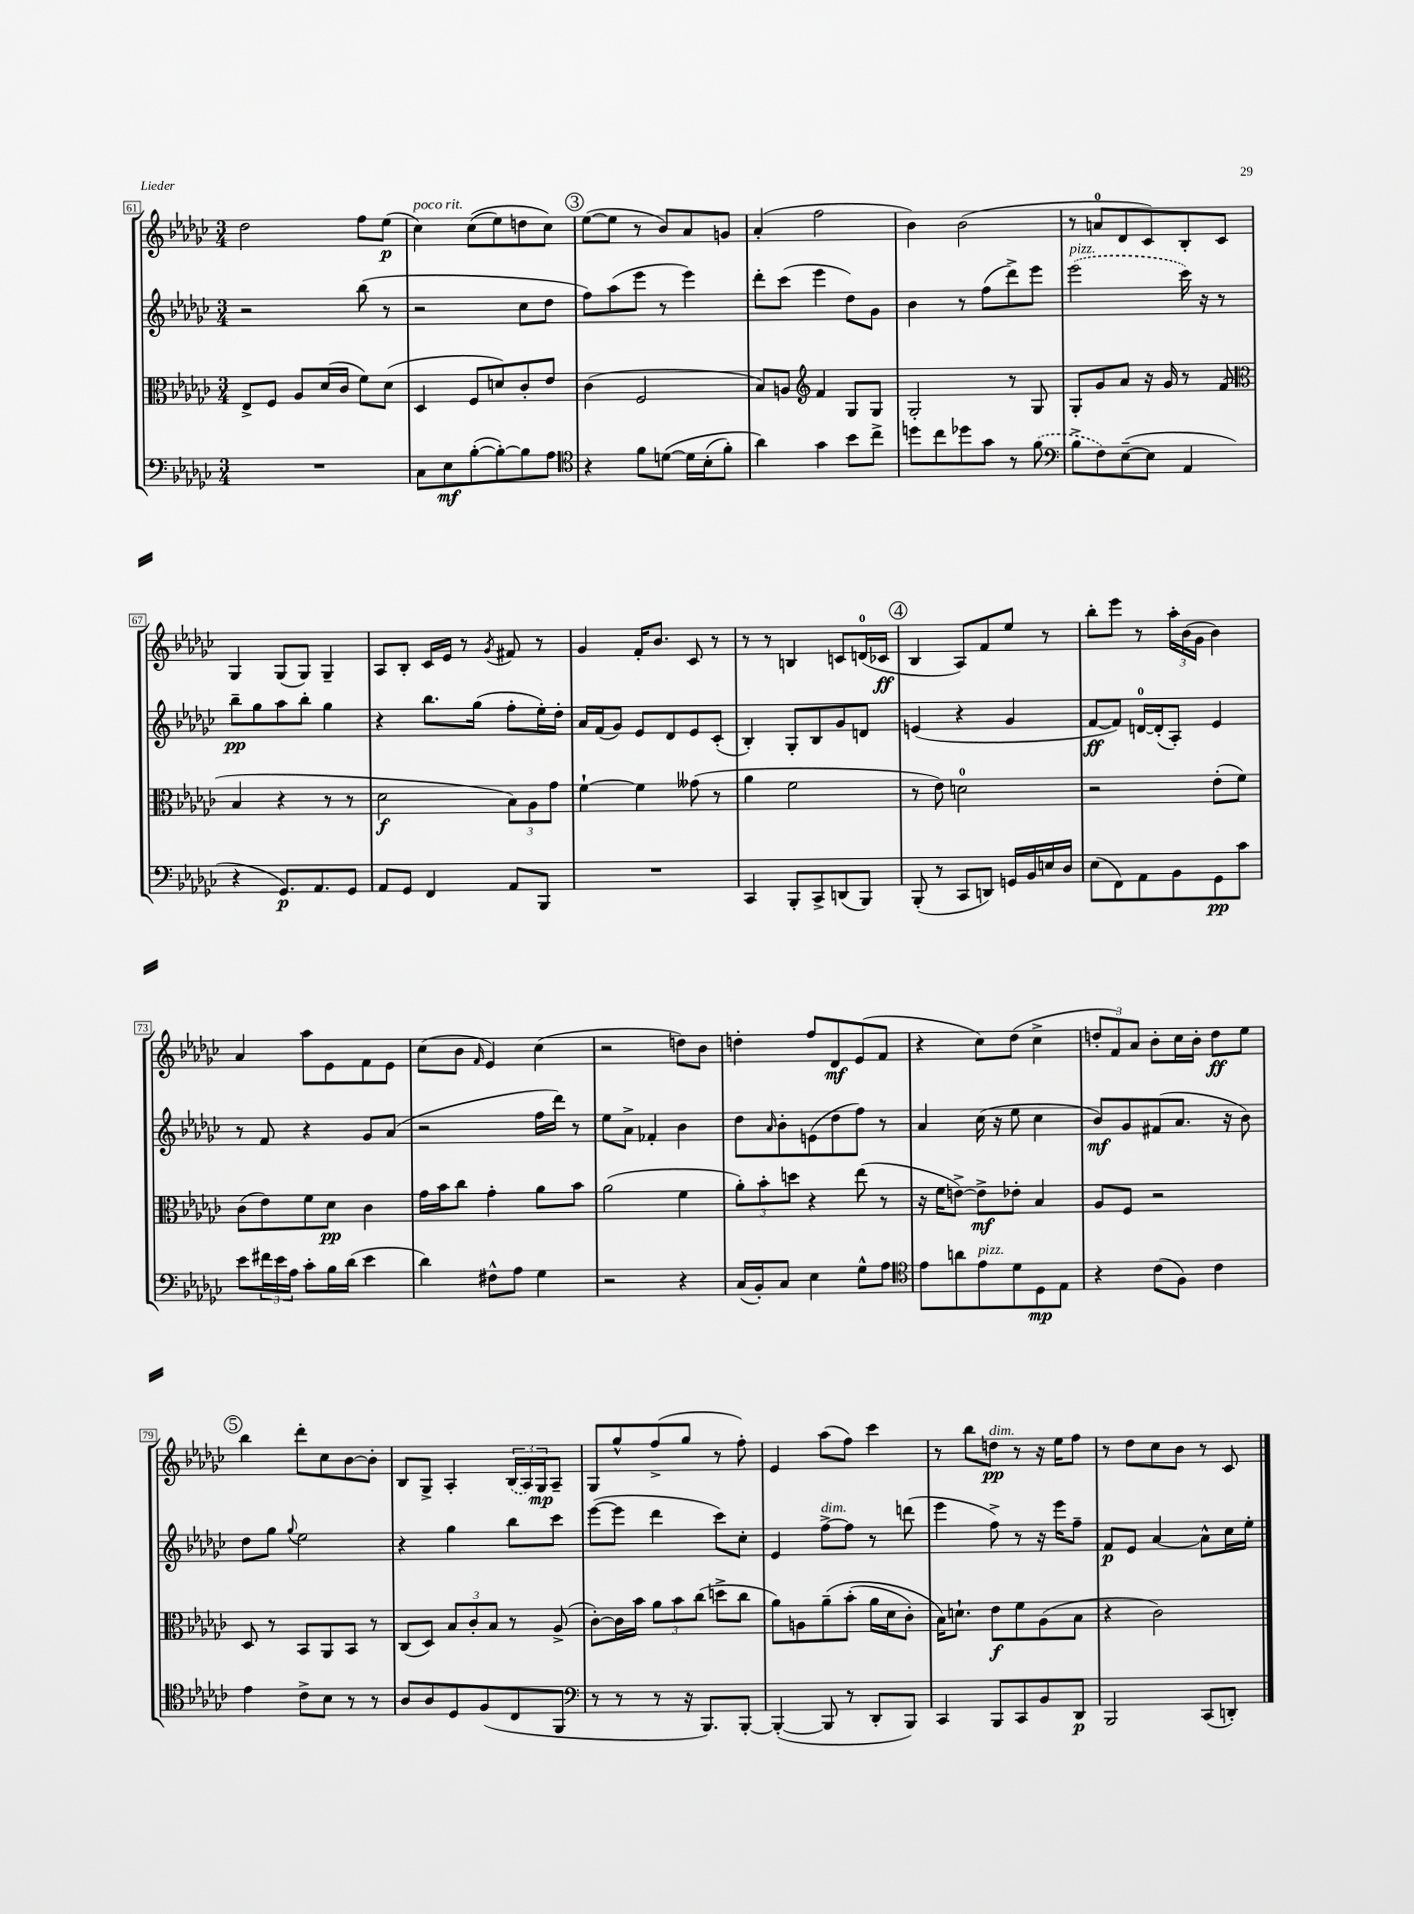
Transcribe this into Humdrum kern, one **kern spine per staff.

**kern	**kern	**kern	**kern
*staff4	*staff3	*staff2	*staff1
*clefF4	*clefC3	*clefG2	*clefG2
*k[b-e-a-d-g-c-]	*k[b-e-a-d-g-c-]	*k[b-e-a-d-g-c-]	*k[b-e-a-d-g-c-]
*M3/4	*M3/4	*M3/4	*M3/4
2.r	8E-^	2r	2dd-
.	8F	.	.
.	8A-	.	.
.	(16d-	.	.
.	16c-	.	.
.	8f)	(8bb-	8ff
.	(8d-	8r	(8ee-
=	=	=	=
8C-	4D-	2r	4cc-)
8E-	.	.	.
([8B-'	8F	.	&((8cc-
8B-'_)	8d)	.	8ee-)
8B-]	8c-'	8cc-	8dd
8A-	8e-	8dd-	8cc-&)
=	=	=	=
*clefC4	*	*	*
4r	(4c-	8ff)	([8ee-
.	.	(8aa-	8ee-]
8f	2F	8eee-	8r
&([8d	.	8r	8b-)
16d]	.	4eee-)	8a-
(16B-'	.	.	.
8f')	.	.	8g
=	=	=	=
4a-&)	8B-)	8ddd-'	(4a-'
.	8A	(8ccc-	.
*	*clefG2	*	*
4g-	4f	4eee-	2ff
8b-	8G-	8dd-)	.
8cc-^	8G-	8g-	.
=	=	=	=
8dd	2G-'	4b-	4b-)
8cc-	.	.	.
8dd-	.	8r	(2b-
8g-	.	(8ff	.
8r	8r	8ddd-^)	.
(8f	8G-	8eee-	.
=	=	=	=
*clefF4	*	*	*
8B-^	8G-'	(2eee-	8r
8F)	8g-	.	8a
([8E-~	8a-	.	8d-
8E-]	16r	.	8c-)
.	16g-	.	.
4AA-	8r	16ccc-)	8B-'
.	.	16r	.
.	(8f	8r	8c-
=	=	=	=
*	*clefC3	*	*
4r	4B-	8bb-~	4G-
.	.	8gg-	.
8.GG-)	4r	8aa-	(8G-
.	.	8bb-'	8G-)
8.AA-	.	.	.
.	8r	4gg-	4G-~
8GG-	8r	.	.
=	=	=	=
8AA-	2d-	4r	8A-
8GG-	.	.	8B-'
4FF	.	8.bb-	16c-
.	.	.	16e-
.	.	.	8r
.	.	(16gg-	.
.	.	.	8qg-
8AA-	12B-)	8ff'	8f#
.	12A-	.	.
8BBB-	.	16ee-')	8r
.	12g-	.	.
.	.	16dd-'	.
=	=	=	=
2.r	[4f`	16a-	4g-
.	.	(16f	.
.	.	8g-)	.
.	4f]	8e-	16f'
.	.	.	8.b-
.	.	8d-	.
.	(8g--	8e-	8c-
.	8r	(8c-'	8r
=	=	=	=
4CC-	4a-	4B-')	8r
.	.	.	8r
8BBB-'	2f	8G-'	4B
8CC-^	.	8B-	.
(8DD	.	8g-	8c
8BBB-)	.	8d	(16d
.	.	.	16c-
=	=	=	=
(8BBB-'	8r	(4e	4B-
8r	8e-)	.	.
8CC-	2d	4r	8A-)
8DD)	.	.	8f
16GG	.	4g-	8ee-
16BB-	.	.	.
16E	.	.	8r
16D-	.	.	.
=	=	=	=
(8E-	2r	[8f	8bb-'
8FF)	.	8f])	8eee-
8AA-	.	[16d	8r
.	.	(16d']	.
8BB-	.	8A-')	24aa-'
.	.	.	(24b-
.	.	.	24g-
8GG-	(8e-'	4e-	4b-)
8c-	8f)	.	.
=	=	=	=
8e-	(8c-	8r	4a-
24f#	8e-)	8f	.
24e-	.	.	.
24A-	.	.	.
8c-'	8f	4r	8aa-
16B-	8d-	.	8e-
(16d-	.	.	.
4e-	4c-	8g-	8f
.	.	(8a-	8e-
=	=	=	=
4d-)	16g-	2r	(8cc-
.	16b-	.	.
.	8cc-	.	8b-
.	.	.	16qqf
8F#^^	4g-'	.	4e-)
8A-	.	.	.
4G-	8a-	16ff	(4cc-
.	.	16ddd-)	.
.	8b-	8r	.
=	=	=	=
2r	(2a-	8ee-	2r
.	.	8a-^	.
.	.	4f-'	.
4r	4f	4b-	8dd)
.	.	.	8b-
=	=	=	=
(16C-	12a-')	8dd-	4dd'
16BB-')	.	.	.
.	12b-'	.	.
.	.	16qqa-	.
8C-	.	8b-'	.
.	12dd	.	.
4E-	4r	(8e	8ff
.	.	8dd-	8d-
8G-^^	(8ee-	8ff)	(8e-
8A-	8r	8r	8f
=	=	=	=
*clefC4	*	*	*
8e-	16r	4a-	4r
.	16f	.	.
8a	[8e^)	.	.
8e-	8e^]	(16cc-	8cc-)
.	.	16r	.
8d-	8e-'	8ee-	(8dd-
8D-	4B-	4cc-	4cc-^
8E-	.	.	.
=	=	=	=
4r	8A-	8b-)	12dd'
.	.	.	12f)
.	8F	8g-	.
.	.	.	12a-
(8c-	2r	(8f#	8b-'
8F)	.	8.a-	16cc-
.	.	.	16b-'
4c-	.	.	8dd
.	.	16r	.
.	.	8b-)	8ee-
=	=	=	=
4e-	8D-	8dd-	4bb-
.	8r	8gg-	.
.	.	8qqgg-	.
8c-^	8BB-	2ee-	8ddd-'
8B-	8AA-	.	8cc-
8r	8BB-	.	[8b-
8r	8r	.	8b-']
=	=	=	=
8A-	(8C-	4r	8B-
8A-	8D-)	.	8G-^
8D-	12B-	4gg-	4A-'
.	12c-'	.	.
(8F	.	.	.
.	12B-	.	.
8C-	8r	8bb-	(24B-
.	.	.	24A-)
.	.	.	24G-
8FF	(8A-^	8ccc-	8A-~
=	=	=	=
*clefF4	*	*	*
8r	[8c-')	([8eee-	8G-
8r	16c-]	8eee-]	8gg-^^
.	16b-	.	.
8r	12a-	4ddd-	(8ff^
.	12b-	.	.
16r	.	.	8gg-
.	(12cc-	.	.
8.BBB-)	.	.	.
.	8dd^	8ccc-)	8r
[8BBB-'	8cc-	8cc-'	8ff')
=	=	=	=
(4BBB-'_	8a-)	4e-	4e-
.	8A	.	.
8BBB-]	&(8a-~	[8ff^	(8aa-
8r	(8b-'	8ff]	8ff)
8DD-'	16a-	8r	4ccc-
.	16d-	.	.
8BBB-)	8c-')	(8ddd	.
=	=	=	=
4CC-	16B-&)	4eee-	8r
.	8.d`	.	.
.	.	.	8bb-
8BBB-	8e-	8ff^)	8dd
8CC-	8f	8r	8r
8BB-	(8A-	16r	16r
.	.	16eee-	16ee-
8DD-	8B-	8ff~	8ff
=	=	=	=
2BBB-	4r	8f	8r
.	.	8e-	8dd-
.	2c-)	[4a-	8cc-
.	.	.	8b-
(8CC-	.	8a-^^]	8r
8DD')	.	16cc-	8c-
.	.	16ee-'	.
==	==	==	==
*-	*-	*-	*-
